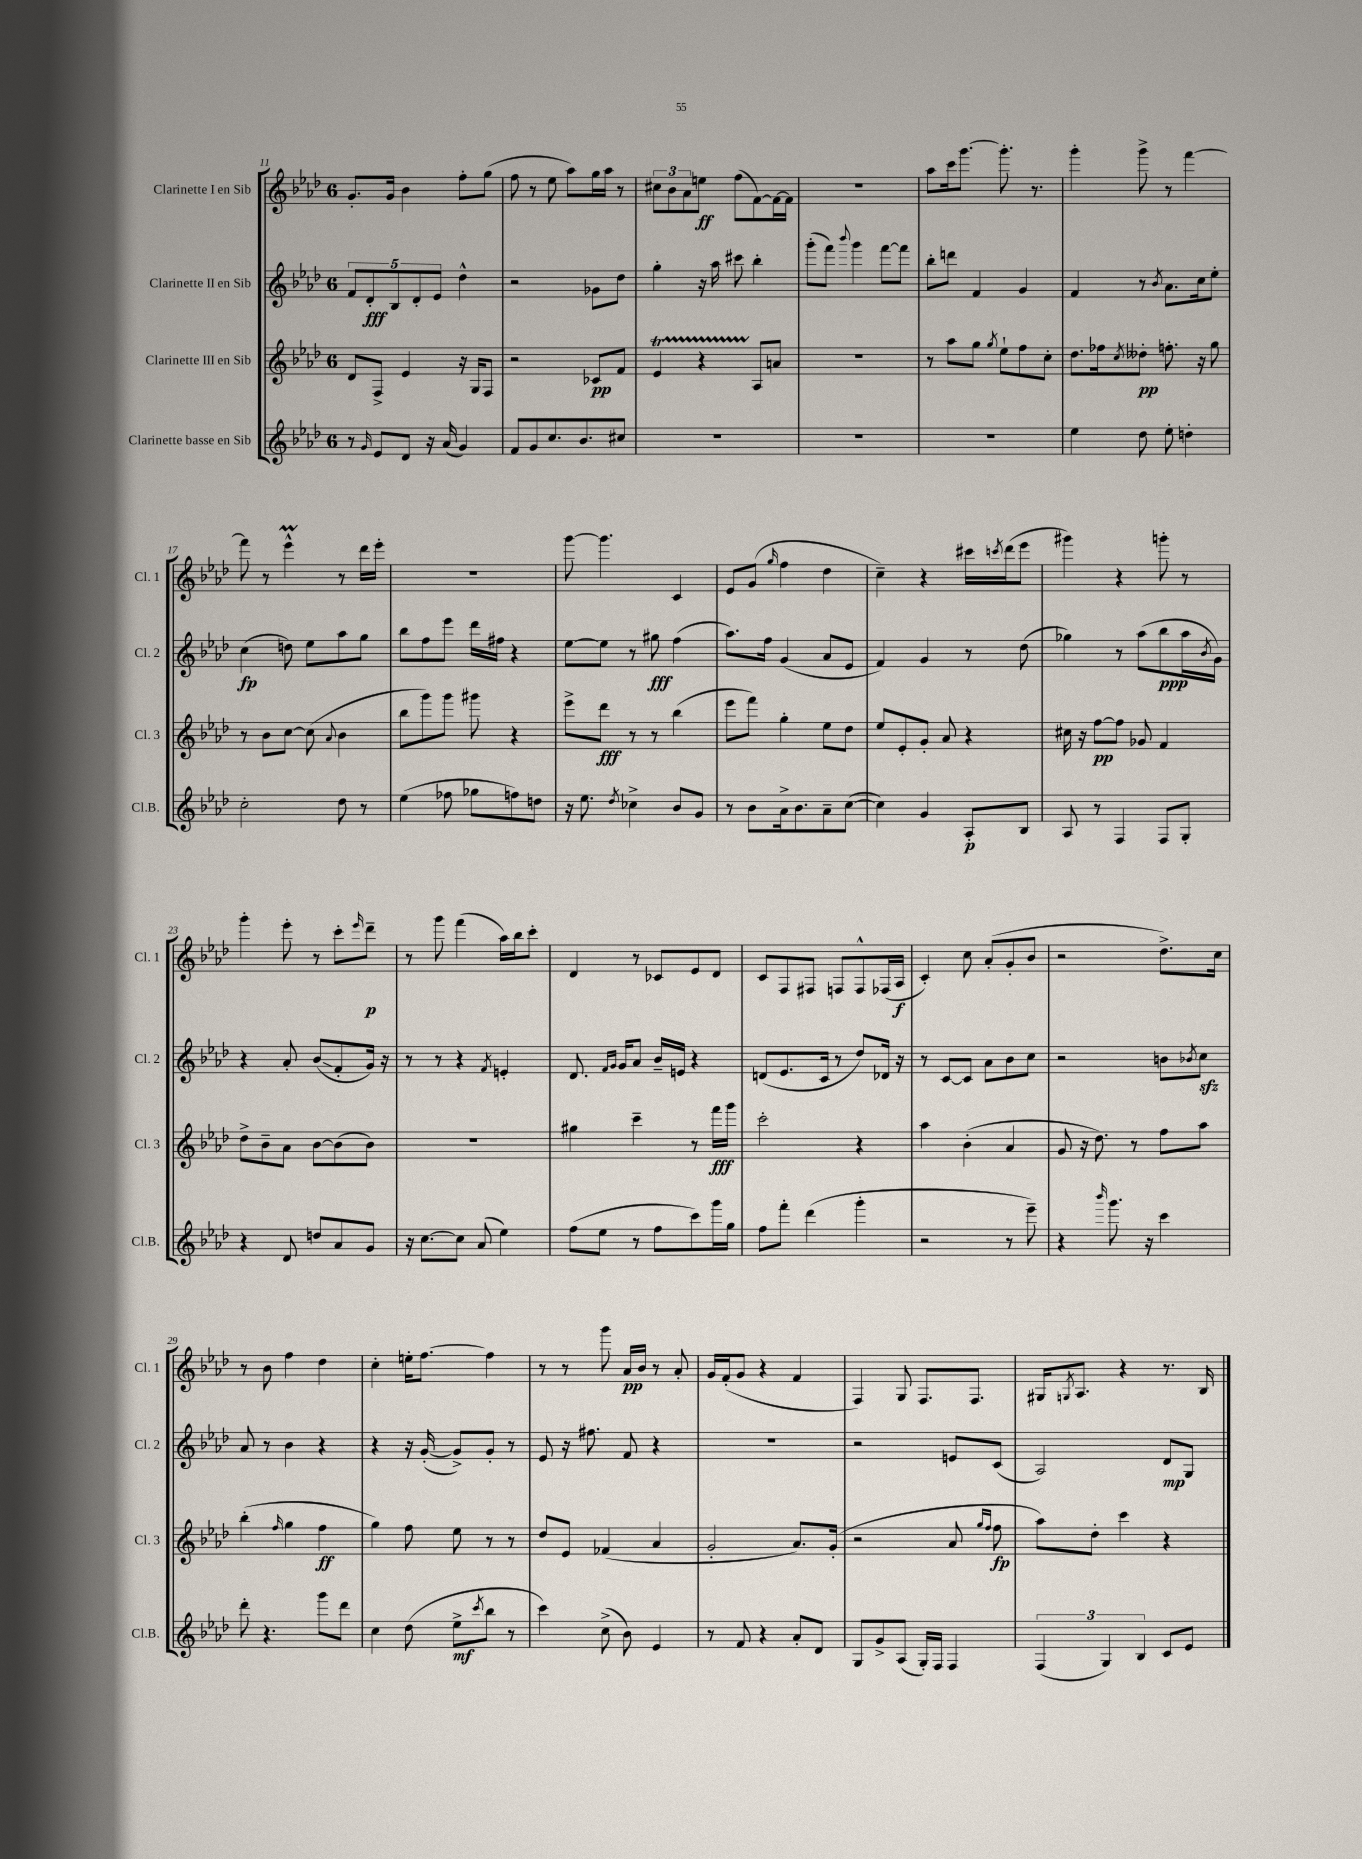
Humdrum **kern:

**kern	**kern	**kern	**kern
*staff4	*staff3	*staff2	*staff1
*clefG2	*clefG2	*clefG2	*clefG2
*k[b-e-a-d-]	*k[b-e-a-d-]	*k[b-e-a-d-]	*k[b-e-a-d-]
*M6/8	*M6/8	*M6/8	*M6/8
8r	8d-	10f	8.g'
.	.	10d-'	.
16qqg	.	.	.
8e-	8F^	.	.
.	.	.	16g
.	.	10B-	.
8d-	4e-	.	4b-
.	.	10d-'	.
16r	.	.	.
.	.	10e-	.
(16a-	.	.	.
4g)	16r	4dd-^^	8ff'
.	16G	.	.
.	8F	.	(8gg
=	=	=	=
8f	2r	2r	8ff
8g	.	.	8r
8.cc	.	.	8ee-
.	.	.	8aa-)
8.b-	.	.	.
.	8c-	8g-	16gg
.	.	.	16aa-
8cc#	8f	8dd-	8r
=	=	=	=
2.r	4e-	4gg'	12cc#
.	.	.	12b-
.	.	.	12a-
.	4r	16r	8ee
.	.	16aa-	.
.	.	8ccc#	(8ff
.	8A-	4bb-'	[8f)
.	8a	.	16f_
.	.	.	16f]
=	=	=	=
2.r	2.r	(8ggg'	2.r
.	.	8fff)	.
.	.	8qqbbb-	.
.	.	4ggg	.
.	.	[8fff	.
.	.	8fff]	.
=	=	=	=
2.r	8r	8bb-'	8aa-
.	8aa-	8ddd	16ccc
.	.	.	[8.ggg
.	8gg	4f	.
.	8qgg	.	.
.	8ee-`	.	8.ggg']
.	8ff	4g	.
.	.	.	8.r
.	8cc'	.	.
=	=	=	=
4ee-	8.dd-	4f	4ggg'
.	16ff-	.	.
.	8qcc	.	.
8dd-	8dd--'	8r	8ggg^
.	.	8qb-	.
8ee-'	8.ff'	8.a-	8r
4dd'	.	.	[4fff
.	16r	16cc	.
.	8gg	8ee-'	.
=	=	=	=
2cc'	8r	(4cc	8fff]
.	8b-	.	8r
.	[8cc	8dd)	4eee-^^
.	(8cc]	8ee-	.
.	8qqa-	.	.
8dd-	4b-	8aa-	8r
8r	.	8gg	16ddd-
.	.	.	16eee-'
=	=	=	=
(4ee-	8bb-	8bb-	2.r
.	8ggg)	8ff	.
8ff-	8ggg	8eee-	.
8gg-	8ggg#	16ddd-	.
.	.	16ff#	.
8ff)	4r	4r	.
8dd	.	.	.
=	=	=	=
16r	8eee-^	[8ee-	[8ggg
8.ee-	.	.	.
.	8ddd-	8ee-]	4.ggg]
8qdd-	.	.	.
4cc-^	8r	8r	.
.	8r	8gg#	.
8b-	(4bb-	(4ff	4c
8g	.	.	.
=	=	=	=
8r	8eee-	8.aa-)	8e-
8b-	8fff)	.	(8g
.	.	16ff	.
.	.	.	16qqgg
16a-^	4gg'	(4g	4ff
8.b-	.	.	.
8a-~	8ee-	8a-	4dd-
([8cc	8dd-	8e-	.
=	=	=	=
4cc])	8ee-	4f)	4cc~)
.	8e-'	.	.
4g	8g'	4g	4r
.	8a-	.	.
8A-'	4r	8r	16ccc#
.	.	.	8qccc
.	.	.	(16ddd-
8B-	.	(8dd-	8eee-
=	=	=	=
8A-	16cc#	4gg-)	4ggg#)
.	16r	.	.
8r	[8ff	.	.
4F	8ff]	8r	4r
.	8g-	(8aa-	.
8F	4f	8bb-	8ggg'
8G'	.	16aa-	8r
.	.	8qb-	.
.	.	16g)	.
=	=	=	=
4r	8dd-^	4r	4ggg'
.	8b-~	.	.
8d-	8a-	8a-'	8eee-'
8dd	[8b-	(8b-	8r
8a-	(8b-]	8f'	8ccc'
.	.	.	16qqeee-
8g	8b-)	16g)	8ddd-~
.	.	16r	.
=	=	=	=
16r	2.r	8r	8r
[8.cc	.	.	.
.	.	8r	8ggg
8cc]	.	4r	(4fff
(8a-	.	.	.
.	.	8qf	.
4ee-)	.	4e'	16aa-)
.	.	.	16bb-
.	.	.	8ccc'
=	=	=	=
(8ff	4gg#	8.d-	4d-
8ee-	.	.	.
.	.	16qqf	.
.	.	16qqg	.
.	.	16g	.
8r	4ccc~	8a-	8r
8ff	.	16b-~	8c-
.	.	16e	.
8ccc)	8r	4r	8e-
16ggg	16fff	.	8d-
16gg	16ggg	.	.
=	=	=	=
8ff	2ccc'	(8d	8c
8fff'	.	8.e-	8F
(4ddd-	.	.	8F#
.	.	16c	.
.	.	8r	8F
4ggg'	4r	8dd-)	8F^^
.	.	16d-	(16F-
.	.	16r	16A-
=	=	=	=
2r	4aa-	8r	4c')
.	.	[8c	.
.	(4b-'	8c]	8cc
.	.	8a-	(8a-'
8r	4a-	8b-	8g'
8eee-~)	.	8cc	8b-
=	=	=	=
4r	8g	2r	2r
.	16r	.	.
.	8.dd-)	.	.
16qqbbb-	.	.	.
8.ggg	.	.	.
.	8r	.	.
16r	.	.	.
4ccc	8ff	8b	8.dd-^)
.	.	8qb-	.
.	8aa-	8cc	.
.	.	.	16cc
=	=	=	=
8ddd-'	(4bb-'	8a-	8r
4.r	.	8r	8b-
.	16qqff	.	.
.	4gg	4b-	4ff
8ggg	4ff	4r	4dd-
8ddd-	.	.	.
=	=	=	=
4cc	4gg)	4r	4cc'
(8dd-	8ff	16r	16ee'
.	.	([16g'	[8.ff
8ee-^	8ee-	8g^])	.
8qccc	.	.	.
8bb-	8r	8g'	4ff]
8r	8r	8r	.
=	=	=	=
4ccc)	8dd-	8e-	8r
.	8e-	16r	8r
.	.	8.ff#	.
(8cc^	(4f-	.	8ggg
8b-)	.	8f	16a-
.	.	.	16b-
4e-	4a-	4r	8r
.	.	.	8a-'
=	=	=	=
8r	2g'	2.r	16g
.	.	.	(16f'
8f	.	.	8g
4r	.	.	4r
8a-'	8.a-)	.	4f
8d-	.	.	.
.	(16g'	.	.
=	=	=	=
8G	2r	2r	4F)
8g^	.	.	.
(8A-	.	.	8G
16G')	.	.	8.F
16F	.	.	.
4F	8a-	8e	.
.	.	.	8.F
.	16qqgg	.	.
.	16qqff	.	.
.	8ff	(8c	.
=	=	=	=
(6F	8aa-)	2A-)	16G#
.	.	.	8qG
.	.	.	8.A-
.	8dd-'	.	.
6G)	.	.	.
.	4ccc	.	4r
6B-	.	.	.
8c	4r	8d-	8.r
8e-	.	8G	.
.	.	.	16B-
==	==	==	==
*-	*-	*-	*-
